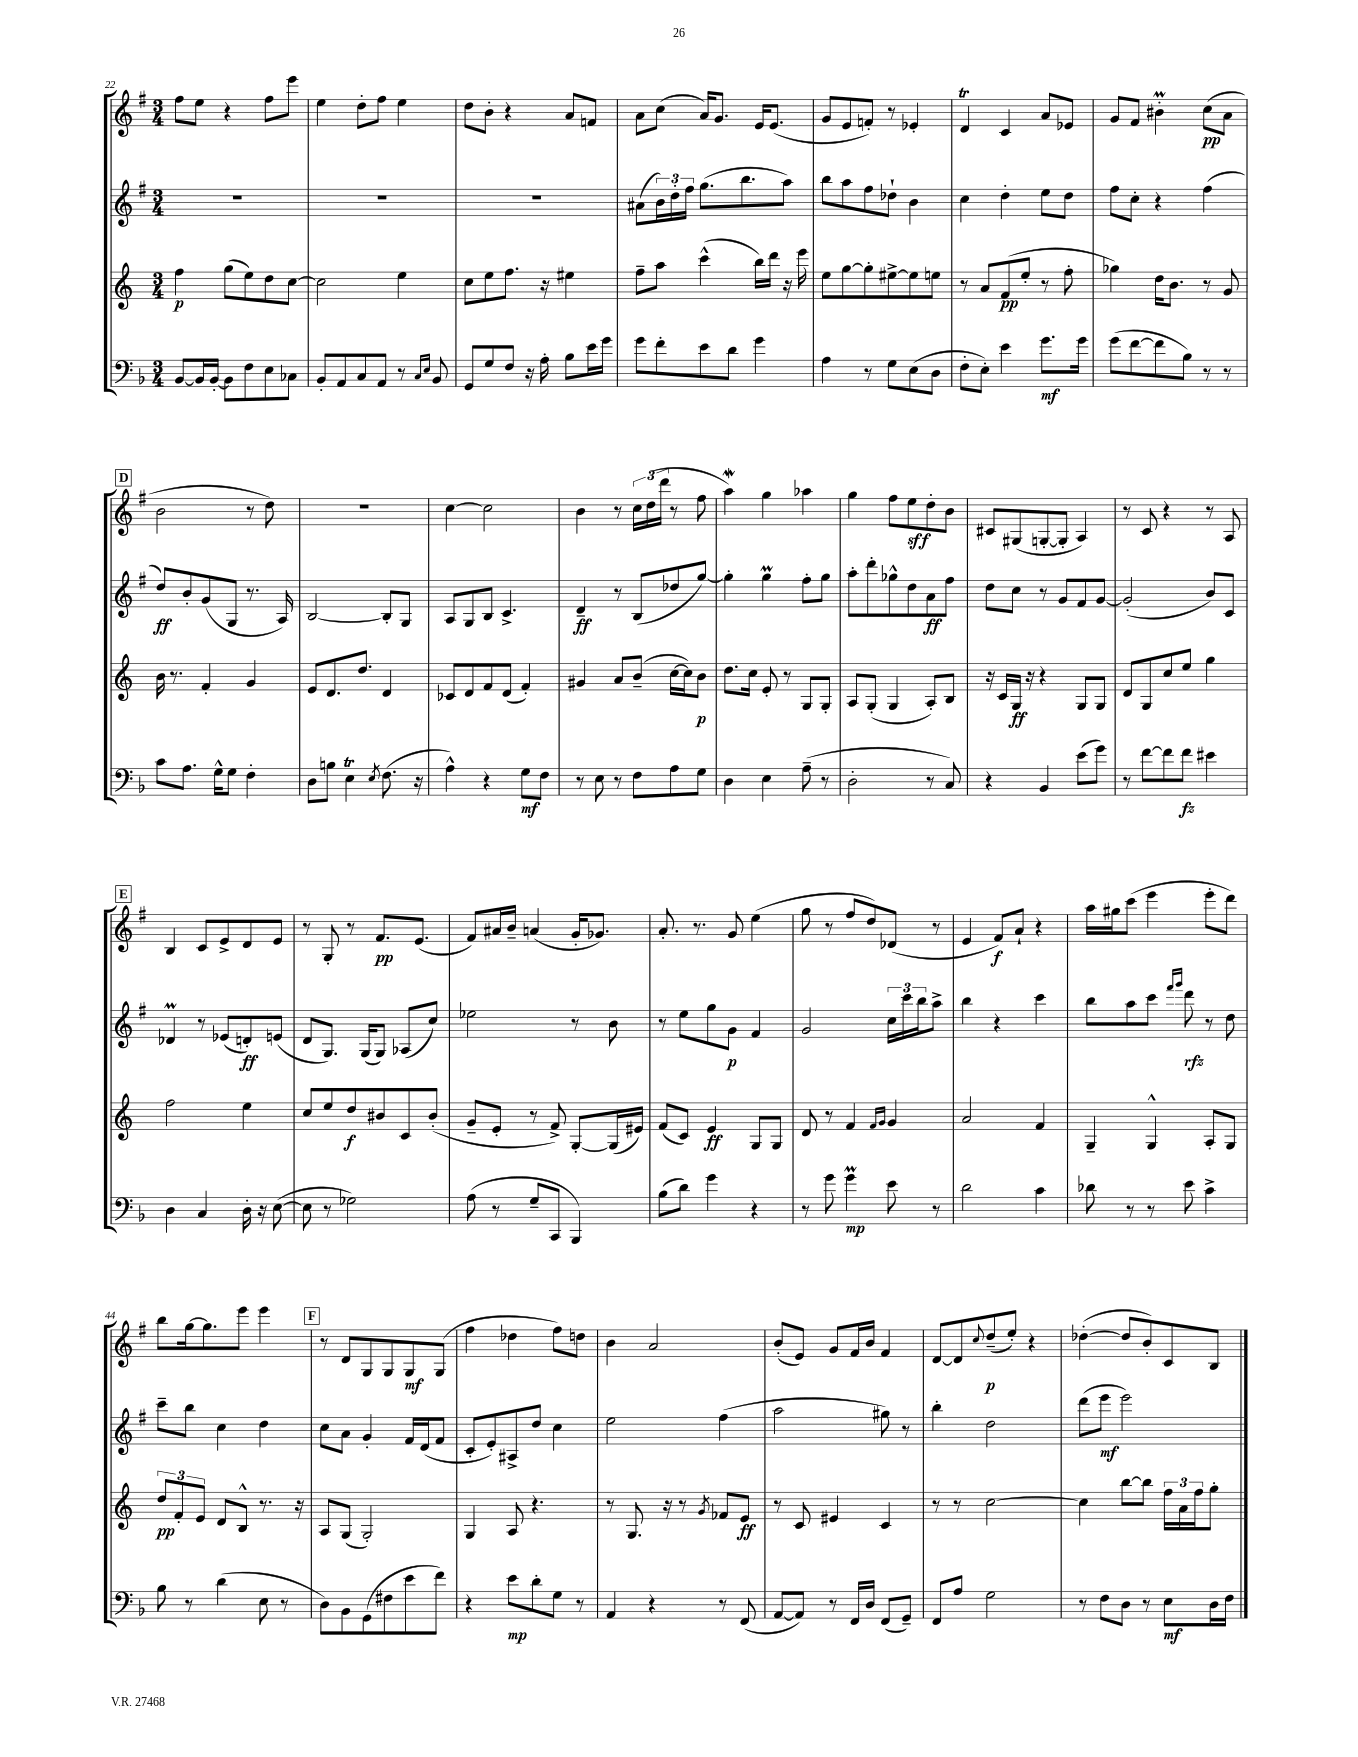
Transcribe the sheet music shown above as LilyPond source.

<<
\new StaffGroup <<
\new Staff = "s0" {
    \clef treble \key g \major \numericTimeSignature \time 3/4
    fis''8 e''8 r4 fis''8 e'''8 |
    e''4 d''8-. fis''8 e''4 |
    d''8 b'8-. r4 a'8 f'8 |
    a'8 c''8( a'16) g'8. e'16 e'8.( |
    g'8 e'8 f'8-.) r8 ees'4-. |
    d'4\trill c'4 a'8 ees'8 |
    g'8 fis'8 bis'4-.\prall c''8\pp( a'8 |
    \mark \markup { \box "D" } b'2 r8 d''8) |
    R2. |
    c''4~ c''2 |
    b'4 r8 \tuplet 3/2 { c''16 d''16( d'''16 } r8 fis''8 |
    a''4\mordent) g''4 aes''4 |
    g''4 fis''8 e''8\sff d''8-. b'8 |
    cis'8 gis8( g8~-. g8-. a4) |
    r8 c'8 r4 r8 a8 |
    \mark \markup { \box "E" } b4 c'8 e'8-> d'8 e'8 |
    r8 g8-. r8 fis'8.\pp e'8.( |
    fis'8) ais'16 b'16-- a'4( g'16-. ges'8.) |
    a'8.-. r8. g'8 e''4( |
    g''8 r8 fis''8 d''8) des'8( r8 |
    e'4 fis'8\f) a'8-! r4 |
    a''16 gis''16 c'''8( e'''4 e'''8-. d'''8) |
    b''8 g''16~ g''8. e'''8 e'''4 |
    \mark \markup { \box "F" } r8 d'8 g8 g8 g8\mf g8( |
    fis''4 des''4 fis''8) d''8 |
    b'4 a'2 |
    b'8-.( e'8) g'8 fis'16 b'16 fis'4 |
    d'8~ d'8 \appoggiatura { c''8 } d''8--\p( e''8-.) r4 |
    des''4~-.( des''8 b'8-.) c'8 b8 \bar "|." |
}
\new Staff = "s1" {
    \clef treble \key g \major \numericTimeSignature \time 3/4
    R2. |
    R2. |
    R2. |
    ais'8( \tuplet 3/2 { b'16) d''16-. fis''16 } g''8.( b''8. a''8) |
    b''8 a''8 fis''8 des''8-! b'4 |
    c''4 d''4-. e''8 d''8 |
    fis''8 c''8-. r4 fis''4( |
    \mark \markup { \box "D" } d''8\ff) b'8-. g'8( g8 r8. a16) |
    b2~ b8-. g8 |
    a8 g8 b8 c'4.-> |
    d'4--\ff r8 b8( des''8 g''8~) |
    g''4-. g''4\prall fis''8-. g''8 |
    a''8-. d'''8-. ges''8-^ d''8 a'8\ff fis''8 |
    d''8 c''8 r8 g'8 fis'8 g'8~ |
    g'2-.( b'8) c'8 |
    \mark \markup { \box "E" } des'4\prall r8 ees'8( d'8-.\ff) e'8( |
    d'8 g8.) g16( g8) aes8( c''8) |
    ees''2 r8 b'8 |
    r8 e''8 g''8 g'8\p fis'4 |
    g'2 \tuplet 3/2 { c''16 c'''16 b''16 } a''8-> |
    b''4 r4 c'''4 |
    b''8 a''8 c'''8 \grace { fis'''16 g'''16 } d'''8\rfz r8 d''8 |
    c'''8-- b''8 c''4 d''4 |
    \mark \markup { \box "F" } c''8 a'8 g'4-. fis'16 d'16( fis'8 |
    c'8-. e'8-.) ais8-> d''8 c''4 |
    e''2 fis''4( |
    a''2 gis''8) r8 |
    b''4-. d''2 |
    d'''8( e'''8\mf e'''2) \bar "|." |
}
\new Staff = "s2" {
    \clef treble \key c \major \numericTimeSignature \time 3/4
    f''4\p g''8( e''8) d''8 c''8~ |
    c''2 e''4 |
    c''8 e''8 f''8. r16 eis''4 |
    f''8-- a''8 c'''4-^( b''16) d'''16 r16 e'''16 |
    e''8 g''8~ g''8-. eis''8~-> eis''8 e''8 |
    r8 a'8 f'8\pp( e''8-. r8 f''8-. |
    ges''4) d''16 b'8. r8 g'8 |
    \mark \markup { \box "D" } b'16 r8. f'4-. g'4 |
    e'8 d'8. d''8. d'4 |
    ces'8 d'8 f'8 d'8( f'4-.) |
    gis'4 a'8 b'8--( c''16~ c''16) b'8\p |
    d''8. c''16 e'8-. r8 g8 g8-. |
    a8 g8-.( g4 a8-.) b8 |
    r16 c'16 g16\ff r16 r4 g8 g8 |
    d'8 g8 c''8 e''8 g''4 |
    \mark \markup { \box "E" } f''2 e''4 |
    c''8 e''8 d''8\f bis'8 c'8 bis'8-.( |
    g'8-- e'8-. r8 f'8->) g8~-. g16( eis'16) |
    f'8( c'8) e'4\ff g8 g8 |
    d'8 r8 f'4 \grace { f'16 g'16 } g'4 |
    a'2 f'4 |
    g4-- g4-^ a8-. g8 |
    \tuplet 3/2 { d''8\pp f'8-. e'8 } d'8 b8-^ r8. r16 |
    \mark \markup { \box "F" } a8 g8( g2-.) |
    g4 a8 r4. |
    r8 g8. r16 r8 \acciaccatura { g'8 } fes'8 e'8\ff |
    r8 c'8 eis'4 c'4 |
    r8 r8 c''2~ |
    c''4 b''8~ b''8 \tuplet 3/2 { f''16 a'16 f''16 } g''8-. \bar "|." |
}
\new Staff = "s3" {
    \clef bass \key f \major \numericTimeSignature \time 3/4
    bes,8~ bes,16 bes,16~-. bes,8 f8 e8 ces8 |
    bes,8-. a,8 c8 a,8 r8 \grace { c16 e16 } bes,8 |
    g,8 g8 f8 r16 a16-. bes8 e'16 g'16 |
    g'8 f'8-. e'8 d'8 g'4 |
    a4 r8 g8 e8( d8 |
    f8-. e8-.) e'4 g'8.\mf g'16 |
    g'8( f'8~ f'8 bes8) r8 r8 |
    \mark \markup { \box "D" } c'8 a8. g16-^ g8 f4-. |
    d8 b8 e4\trill \acciaccatura { e8 } f8.( r16 |
    a4-^) r4 g8\mf f8 |
    r8 e8 r8 f8 a8 g8 |
    d4 e4 a8--( r8 |
    d2-. r8 c8) |
    r4 bes,4 e'8( g'8) |
    r8 f'8~ f'8 f'8\fz eis'4 |
    \mark \markup { \box "E" } d4 c4 d16-. r16 e8~( |
    e8 r8 ges2) |
    a8( r8 g8-- c,8 bes,,4) |
    bes8( d'8) g'4 r4 |
    r8 g'8 g'4\prall\mp e'8 r8 |
    d'2 c'4 |
    des'8 r8 r8 e'8 c'4-> |
    bes8 r8 d'4( e8 r8 |
    \mark \markup { \box "F" } d8) bes,8 g,8( fis8 e'8 f'8) |
    r4 e'8\mp d'8-. g8 r8 |
    a,4 r4 r8 f,8( |
    a,8~ a,8) r8 f,16 d16 f,8( g,8--) |
    f,8 a8 g2 |
    r8 f8 d8 r8 e8\mf d16 f16 \bar "|." |
}
>>
>>
\layout { \context { \Score currentBarNumber = #22 } }
